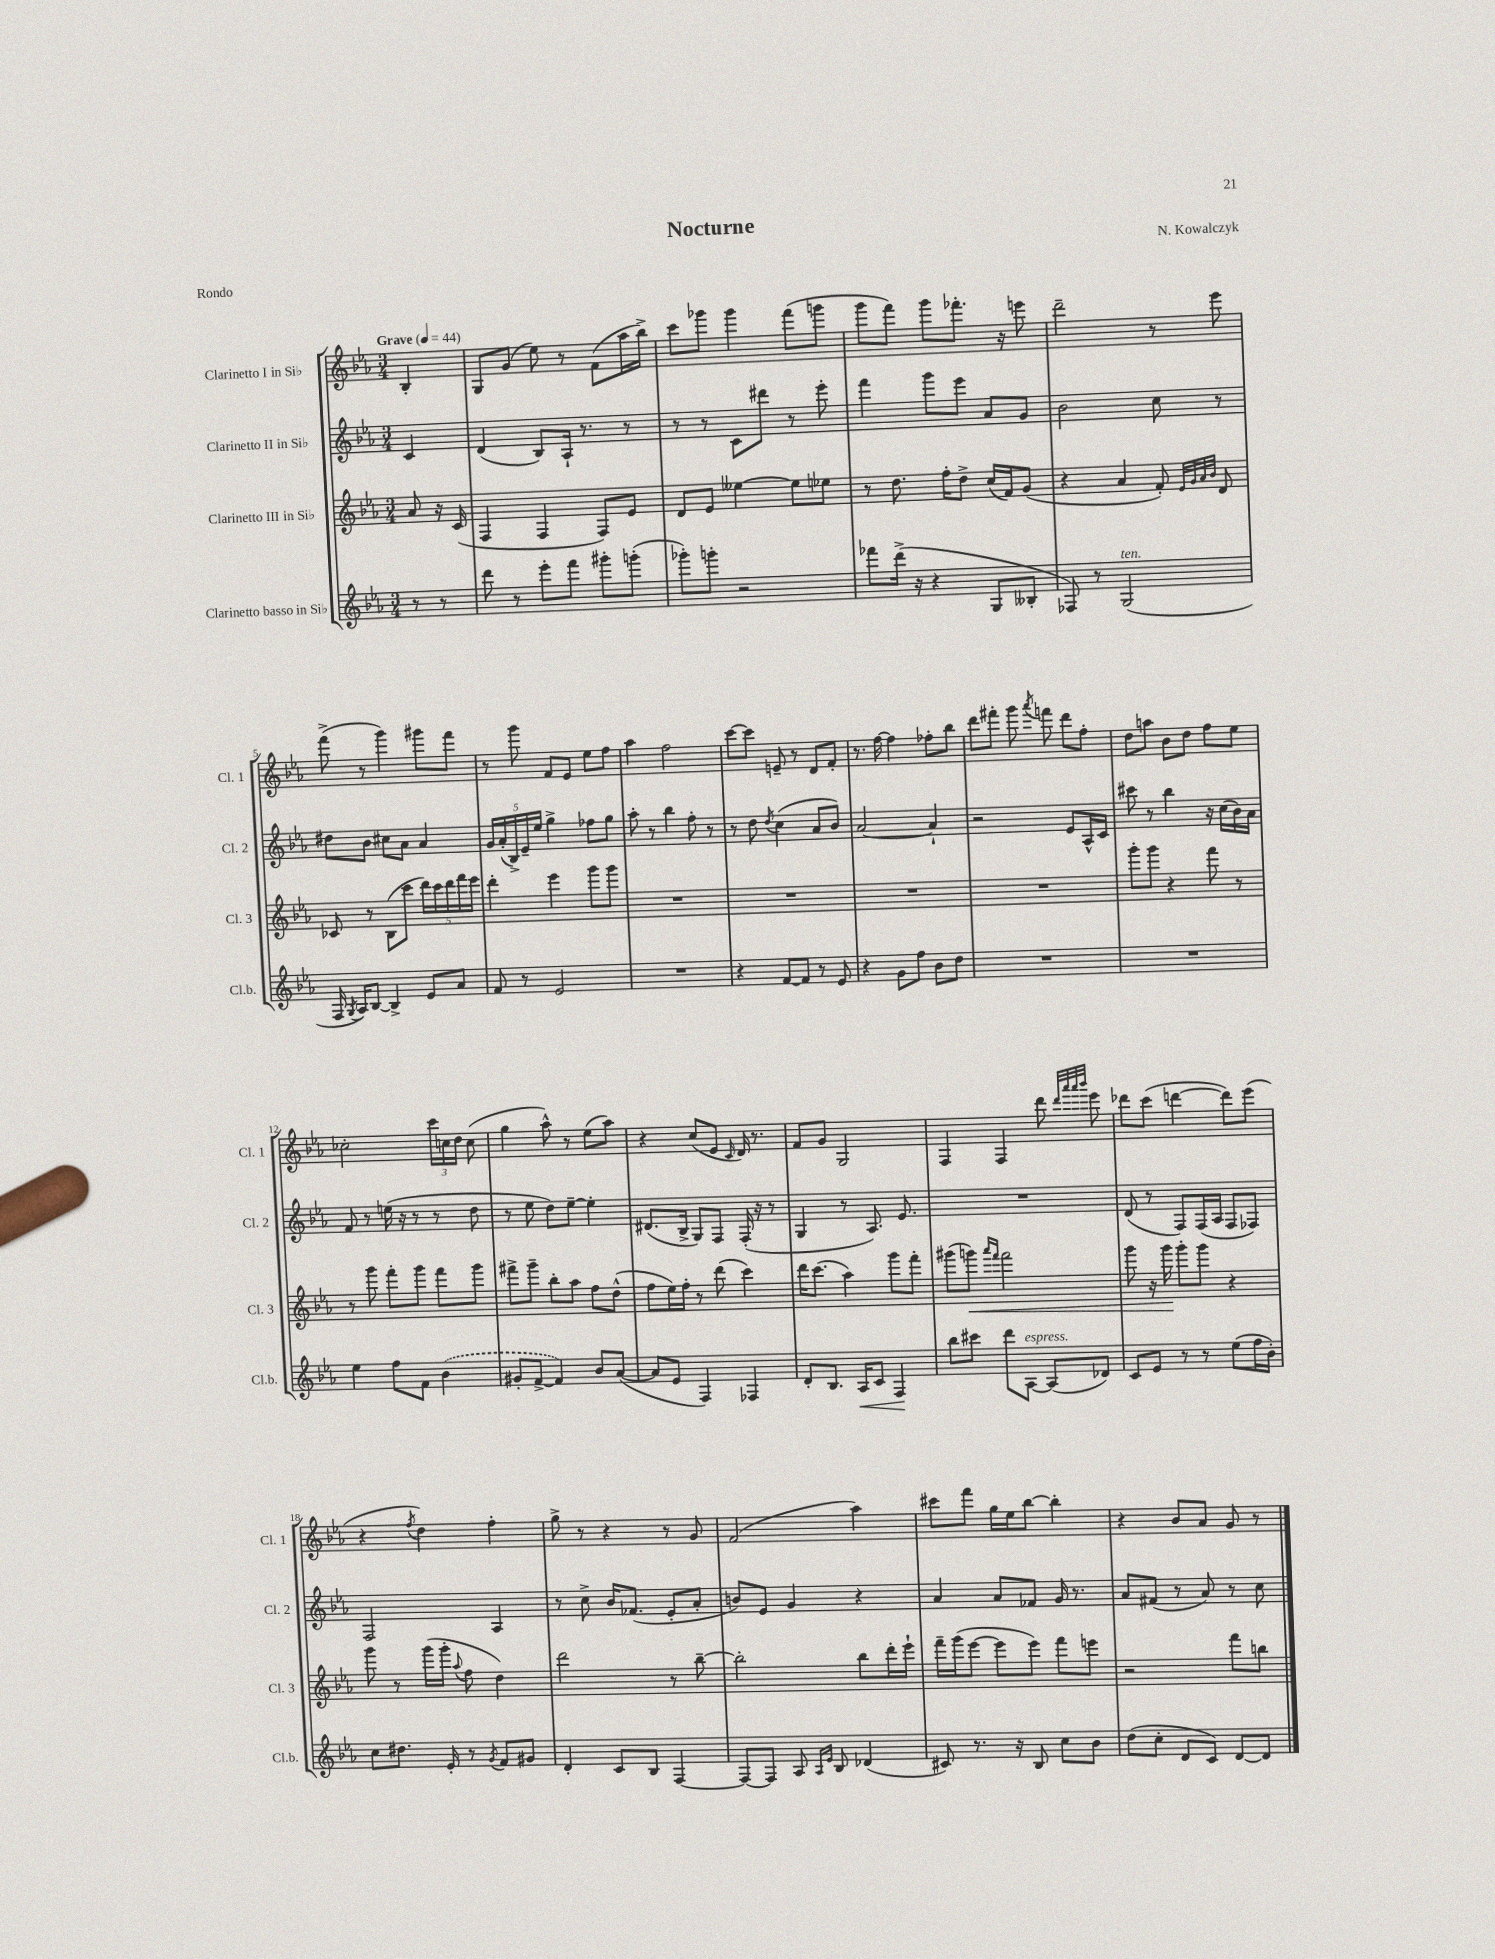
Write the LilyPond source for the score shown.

\header { title = "Nocturne" composer = "N. Kowalczyk" piece = "Rondo" }
<<
\new StaffGroup <<
\new Staff = "s0" \with { instrumentName = "Clarinetto I in Sib" shortInstrumentName = "Cl. 1" } {
    \clef treble \key ees \major \numericTimeSignature \time 3/4 \partial 4 \tempo "Grave" 4 = 44
    \autoBeamOff bes4-. |
    g8[ g'8]( ees''8) r8 f'8[( aes''16 bes''16]->) |
    c'''8[ ges'''8] ges'''4 f'''8[( g'''8] |
    g'''8[ f'''8]) g'''8[ fes'''8.]-. r16 e'''8 |
    d'''2-- r8 ees'''8 |
    f'''8->( r8 g'''4) gis'''8[ f'''8] |
    r8 g'''8 f'8[ ees'8] ees''8[ f''8] |
    aes''4 f''2 |
    c'''8[~ c'''8] e'8-- r8 d'8[ f'8]-. |
    r8. f''16~ f''4 fes''8[-. bes''8] |
    d'''8[ fis'''8]-. g'''8 \acciaccatura { aes'''8 } f'''8 d'''8[ f''8]-. |
    d''8[ a''8] bes'8[ d''8] f''8[ ees''8] |
    ces''2-. \tuplet 3/2 { c'''16[ c''16 d''16] } c''8( |
    g''4 aes''8-^) r8 ees''8[( aes''8]) |
    r4 c''8[( ees'8] \grace { c'16 } d'16) r8. |
    f'8[ g'8] g2 |
    f4 f4 d'''8 \grace { d'''32[ aes'''32 aes'''32 bes'''32] } ees'''8 |
    des'''8[ c'''8]( d'''4~ d'''8[) ees'''8]( |
    r4 \acciaccatura { f''8 } d''4) f''4-. |
    g''8-> r8 r4 r8 g'8 |
    f'2( aes''4) |
    cis'''8[ f'''8] g''16[ ees''16 bes''8]~ bes''4-. |
    r4 bes'8[ aes'8] g'8 r8 \bar "|." |
}
\new Staff = "s1" \with { instrumentName = "Clarinetto II in Sib" shortInstrumentName = "Cl. 2" } {
    \clef treble \key ees \major \numericTimeSignature \time 3/4 \partial 4
    \autoBeamOff c'4 |
    d'4( bes8[) aes16]-! r8. r8 |
    r8 r8 c'8[ dis'''8] r8 ees'''8-. |
    f'''4 g'''8[ ees'''8] aes'8[ g'8] |
    bes'2 c''8 r8 |
    dis''8[ bes'8] cis''8[ aes'8] aes'4 |
    \tuplet 5/4 { g'16[ aes'16-.( bes16->) ees'16-- ees''16] } g''4-> fes''8[ g''8] |
    aes''8-. r8 bes''4 f''8-. r8 |
    r8 d''8 \acciaccatura { d''8 } c''4( aes'8[ bes'8]) |
    aes'2~ aes'4-! |
    r2 ees'8[ aes16-^ c'16] |
    cis'''8 r8 bes''4 r16 c''16[( bes'16) aes'16] |
    f'8 r8 e''16( r16 r8 r8 d''8 |
    r8 ees''8 d''8[) ees''8]~-- ees''4-. |
    dis'8.[( bes16]-> g8[) f8] f16-.( r16 r8 |
    g4 r8 aes8.) ees'8. |
    R2. |
    d'8( r8 f8[) f16( aes16] f8[ fes8]) |
    f2 aes4 |
    r8 c''8-> bes'16[ fes'8.]( ees'8[-. aes'8]-. |
    b'8[) ees'8] g'4 r4 |
    aes'4 aes'8[ fes'8] g'16 r8. |
    aes'8[ fis'8]( r8 aes'8) r8 c''8 \bar "|." |
}
\new Staff = "s2" \with { instrumentName = "Clarinetto III in Sib" shortInstrumentName = "Cl. 3" } {
    \clef treble \key ees \major \numericTimeSignature \time 3/4 \partial 4
    \autoBeamOff aes'8 r16 c'16( |
    f4 f4 f8[) ees'8] |
    d'8[ ees'8] eeses''4~ eeses''8[ ees''8] |
    r8 d''8. f''16[-. d''8]-> c''16[( f'16) g'8]( |
    r4 aes'4 f'8-.) \grace { ees'32[ g'32 aes'32 bes'32] } d'8 |
    ces'8 r8 bes8[( c'''8] \tuplet 5/4 { d'''16[) c'''16 d'''16 f'''16 ees'''16] } |
    d'''4-. ees'''4 g'''8[ g'''8] |
    R2. |
    R2. |
    R2. |
    R2. |
    g'''8[-. g'''8] r4 f'''8 r8 |
    r8 g'''8 f'''8[-. g'''8] f'''8[ g'''8] |
    fis'''8[-> g'''8]-- bes''8[-. aes''8] f''8[ d''8]-^( |
    f''8[ ees''16) f''16]-. r8 d'''8( c'''4) |
    d'''16[ c'''8.]( aes''4) g'''8[ f'''8]-. |
    gis'''8[( g'''8]\<) \grace { aes'''16[ f'''16] } f'''2 |
    g'''8 r16 g'''16\! g'''8[-. g'''8] r4 |
    g'''8 r8 g'''16[( g'''16]-. \appoggiatura { aes''8 } f''8 d''4) |
    d'''2 r8 bes''8~-- |
    bes''2-. bes''8[ d'''16-. ees'''16]-! |
    f'''16[-- g'''16( ees'''8]~ ees'''8[ ees'''8]) f'''8[ e'''8] |
    r2 f'''8[ b''8] \bar "|." |
}
\new Staff = "s3" \with { instrumentName = "Clarinetto basso in Sib" shortInstrumentName = "Cl.b." } {
    \clef treble \key ees \major \numericTimeSignature \time 3/4 \partial 4
    \autoBeamOff r8 r8 |
    d'''8 r8 ees'''8[-. f'''8] gis'''8[-. g'''8]-.( |
    ges'''8[-.) g'''8]-. r2 |
    fes'''8[ d'''16]->( r16 r4 g8[ beses8]-. |
    fes8) r8 g2^\markup { \italic "ten." }( |
    f16 \acciaccatura { g8 } aes16[) bes8]~ bes4-> ees'8[ aes'8] |
    f'8 r8 ees'2 |
    R2. |
    r4 f'8[~ f'8] r8 ees'8 |
    r4 g'8[ f''8] bes'8[ d''8] |
    R2. |
    R2. |
    ees''4 f''8[ f'8] \once \slurDashed bes'4( |
    gis'8[-. f'8]~-> f'4) bes'8[ aes'8]~( |
    aes'8[ ees'8] f4) fes4 |
    d'8[-. bes8.] aes16[\< c'8] f4\! |
    bes''8[ cis'''8] d'''8[ aes8]~^\markup { \italic "espress." } aes8[( des'8]) |
    c'8[ ees'8] r8 r8 ees''8[( f''16 bes'16]-.) |
    c''8[ dis''8.] ees'16-. r8 \acciaccatura { g'8 } f'8[ gis'8] |
    d'4-. c'8[ bes8] f4~ |
    f8[~ f8] aes8 \grace { aes16[ ees'16] } bes8 des'4( |
    cis'8) r8. r16 bes8 c''8[ bes'8] |
    d''8[( c''8]-. d'8[ c'8]) d'8[~ d'8] \bar "|." |
}
>>
>>
